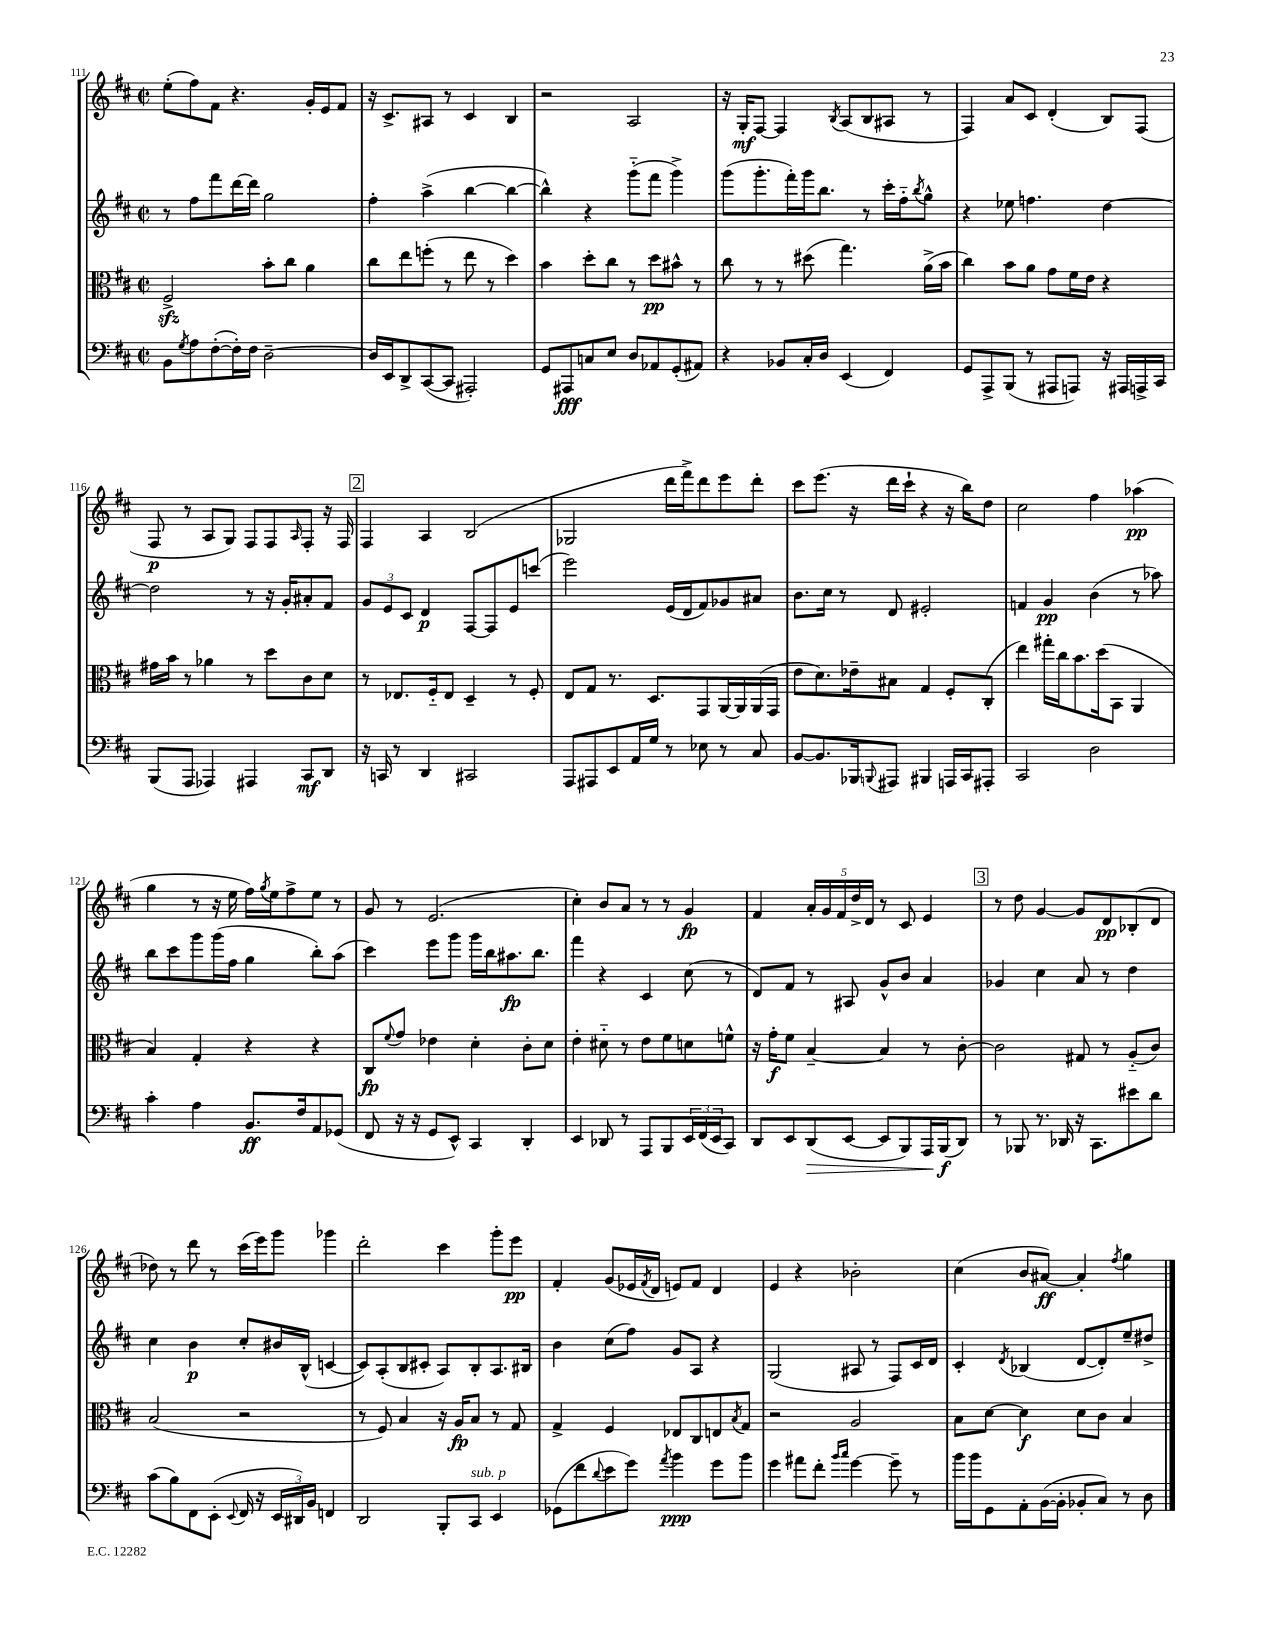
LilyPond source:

<<
\new StaffGroup <<
\new Staff = "s0" {
    \clef treble \key d \major \defaultTimeSignature \time 2/2
    e''8-.( fis''8) fis'8 r4. g'16-. e'16 fis'8 |
    r16 cis'8.-> ais8 r8 cis'4 b4 |
    r2 a2 |
    r16 g16-.\mf fis8~ fis4 \acciaccatura { b8 } a8( b8 ais8 r8 |
    fis4) a'8 cis'8 d'4-.( b8) fis8( |
    fis8\p r8 a8 g8) fis8 fis8 \grace { a16 } fis8-. r16 fis16 |
    \mark \markup { \box "2" } fis4 a4 b2( |
    ges2 d'''16 fis'''16->) d'''8 e'''8 d'''8-. |
    cis'''8 e'''8.( r16 d'''16 cis'''16-! r4 r16 b''16) d''8 |
    cis''2 fis''4 aes''4\pp( |
    g''4 r8 r16 e''16 fis''16) \acciaccatura { g''8 } e''16 fis''8-> e''8 r8 |
    g'8 r8 e'2.( |
    cis''4-.) b'8 a'8 r8 r8 g'4\fp |
    fis'4 \tuplet 5/4 { a'16-. g'16 fis'16 d''16-> d'16 } r8 cis'8 e'4 |
    \mark \markup { \box "3" } r8 d''8 g'4~ g'8 d'8\pp bes8-.( d'8 |
    des''8) r8 d'''8 r8 cis'''16( e'''16) g'''8 ges'''4 |
    d'''2-. cis'''4 g'''8-. e'''8\pp |
    fis'4-. g'8( ees'16 \acciaccatura { fis'8 } d'16 e'8) fis'8 d'4 |
    e'4 r4 bes'2-. |
    cis''4( b'8 ais'8~\ff) ais'4-. \acciaccatura { fis''8 } g''4 \bar "|." |
}
\new Staff = "s1" {
    \clef treble \key d \major \defaultTimeSignature \time 2/2
    r8 fis''8 fis'''8 d'''16~ d'''16 g''2 |
    fis''4-. a''4->( b''4~ b''4~ |
    b''4-^) r4 g'''8-_( fis'''8 g'''4->) |
    g'''8( g'''8.-. fis'''16-.) g'''16 b''8. r8 cis'''16-. fis''16-_ \acciaccatura { b''8 } g''8-^ |
    r4 ees''8 f''4. d''4~ |
    d''2 r8 r16 g'16-. ais'8-. fis'8 |
    \mark \markup { \box "2" } \tuplet 3/2 { g'8 e'8 cis'8 } d'4\p fis8~ fis8 e'8 c'''8( |
    e'''2) e'16( d'16 fis'8) ges'8 ais'8 |
    b'8. cis''16 r8 d'8 eis'2-. |
    f'4 g'4\pp b'4( r8 aes''8) |
    b''8 cis'''8 g'''8 g'''16( fis''16 g''4 b''8-.) a''8( |
    cis'''4) e'''8 g'''8 g'''16 b''16 ais''8.\fp b''8. |
    fis'''4 r4 cis'4 cis''8( r8 |
    d'8) fis'8 r8 ais8 g'8-^ b'8 a'4 |
    \mark \markup { \box "3" } ges'4 cis''4 a'8 r8 d''4 |
    cis''4 b'4\p cis''8-. bis'16 b16-^( c'4~ |
    c'8) a8-.( b8 cis'8-. a8) b8-. a8. bis16 |
    b'4 cis''8( fis''8) g'8 a8 r4 |
    g2( ais8 r8 fis8) cis'16 d'16 |
    cis'4-. \acciaccatura { d'8 } bes4( d'8~ d'8-.) e''8-- dis''8-> \bar "|." |
}
\new Staff = "s2" {
    \clef alto \key d \major \defaultTimeSignature \time 2/2
    fis2->\sfz b'8-. cis''8 a'4 |
    cis''8 e''8 f''8-.( r8 e''8 r8 d''4) |
    b'4 d''8-. cis''8 r8 d''8\pp bis'8-^ r8 |
    cis''8 r8 r8 dis''8( g''4.) a'16->( b'16 |
    cis''4) b'8 a'8 g'8 fis'16 e'16 r4 |
    gis'16 b'16 r8 aes'4 r8 d''8 cis'8 d'8 |
    \mark \markup { \box "2" } r8 ees8. fis16-_ ees8 d4-- r8 fis8-. |
    e8 g8 r8. d8. g,8 a,16~ a,16 a,16( g,16 |
    e'8 d'8.) ees'16-- bis8 g4 fis8-. cis8-.( |
    e''4) gis''16-. cis''16 b'8. d''16( b,8 a,4 |
    b4) g4-. r4 r4 |
    cis8\fp \appoggiatura { fis'8 } g'8 ees'4 d'4-. cis'8-. d'8 |
    e'4-. dis'8-_ r8 e'8 fis'8 d'8 f'8-^ |
    r16 g'16-.\f fis'8 b4~-- b4 r8 cis'8~-. |
    \mark \markup { \box "3" } cis'2 gis8 r8 a8-_( cis'8) |
    b2( r2 |
    r8 fis8) b4 r16 a16\fp b8 r8 g8 |
    g4-> fis4 ees8 cis8 e8 \acciaccatura { b8 } g8 |
    r2 a2 |
    b8 d'8~ d'4\f d'8 cis'8 b4 \bar "|." |
}
\new Staff = "s3" {
    \clef bass \key d \major \defaultTimeSignature \time 2/2
    b,8 \acciaccatura { g8 } a8 fis8~-.( fis16-.) fis16 d2~-- |
    d16 e,16 d,8-> cis,8~( cis,8 ais,,2-.) |
    g,8 ais,,8\fff c8 e8 d8 aes,8 g,8-.( ais,8) |
    r4 bes,8 cis16-. d16 e,4( fis,4) |
    g,8 a,,8-> b,,8( r8 ais,,8 a,,8) r16 ais,,16 a,,16-> cis,16 |
    b,,8( a,,8 aes,,4) ais,,4 cis,8\mf d,8 |
    \mark \markup { \box "2" } r16 c,16 r8 d,4 cis,2 |
    a,,8 ais,,8 e,8 a,16 g16 r8 ees8 r8 cis8 |
    b,8~ b,8. bes,,16 \appoggiatura { b,,8 } ais,,8 bis,,4 a,,16 cis,16 ais,,8-. |
    cis,2 d2 |
    cis'4-. a4 b,8.\ff fis16 a,8 ges,8( |
    fis,8 r16 r16 g,8 e,8-^) cis,4 d,4-. |
    e,4 des,8 r8 a,,8 b,,8 \tuplet 3/2 { e,16 fis,16( e,16 } cis,8) |
    d,8 e,8 d,8\>( e,8~ e,8 b,,8) a,,16 b,,16\f\!( d,8) |
    \mark \markup { \box "3" } r8 bes,,8 r8. des,16 r16 cis,8. eis'8 d'8 |
    cis'8( b8) fis,8 e,8-.( \appoggiatura { e,8 } fis,16 r16 \tuplet 3/2 { e,16 dis,16) b,16 } f,4 |
    d,2 b,,8-. cis,8^\markup { \italic "sub. p" } e,4 |
    ges,8( fis'8 \appoggiatura { d'8 } e'8 g'8) \acciaccatura { a'8 } b'4\ppp g'8 b'8 |
    g'4 ais'8 fis'8-. \grace { b'16 cis''16 } g'4~ g'8-- r8 |
    b'16 b'16 g,8 a,8-. b,16~( b,16-. bes,8-. cis8) r8 d8 \bar "|." |
}
>>
>>
\layout { \context { \Score currentBarNumber = #111 } }
